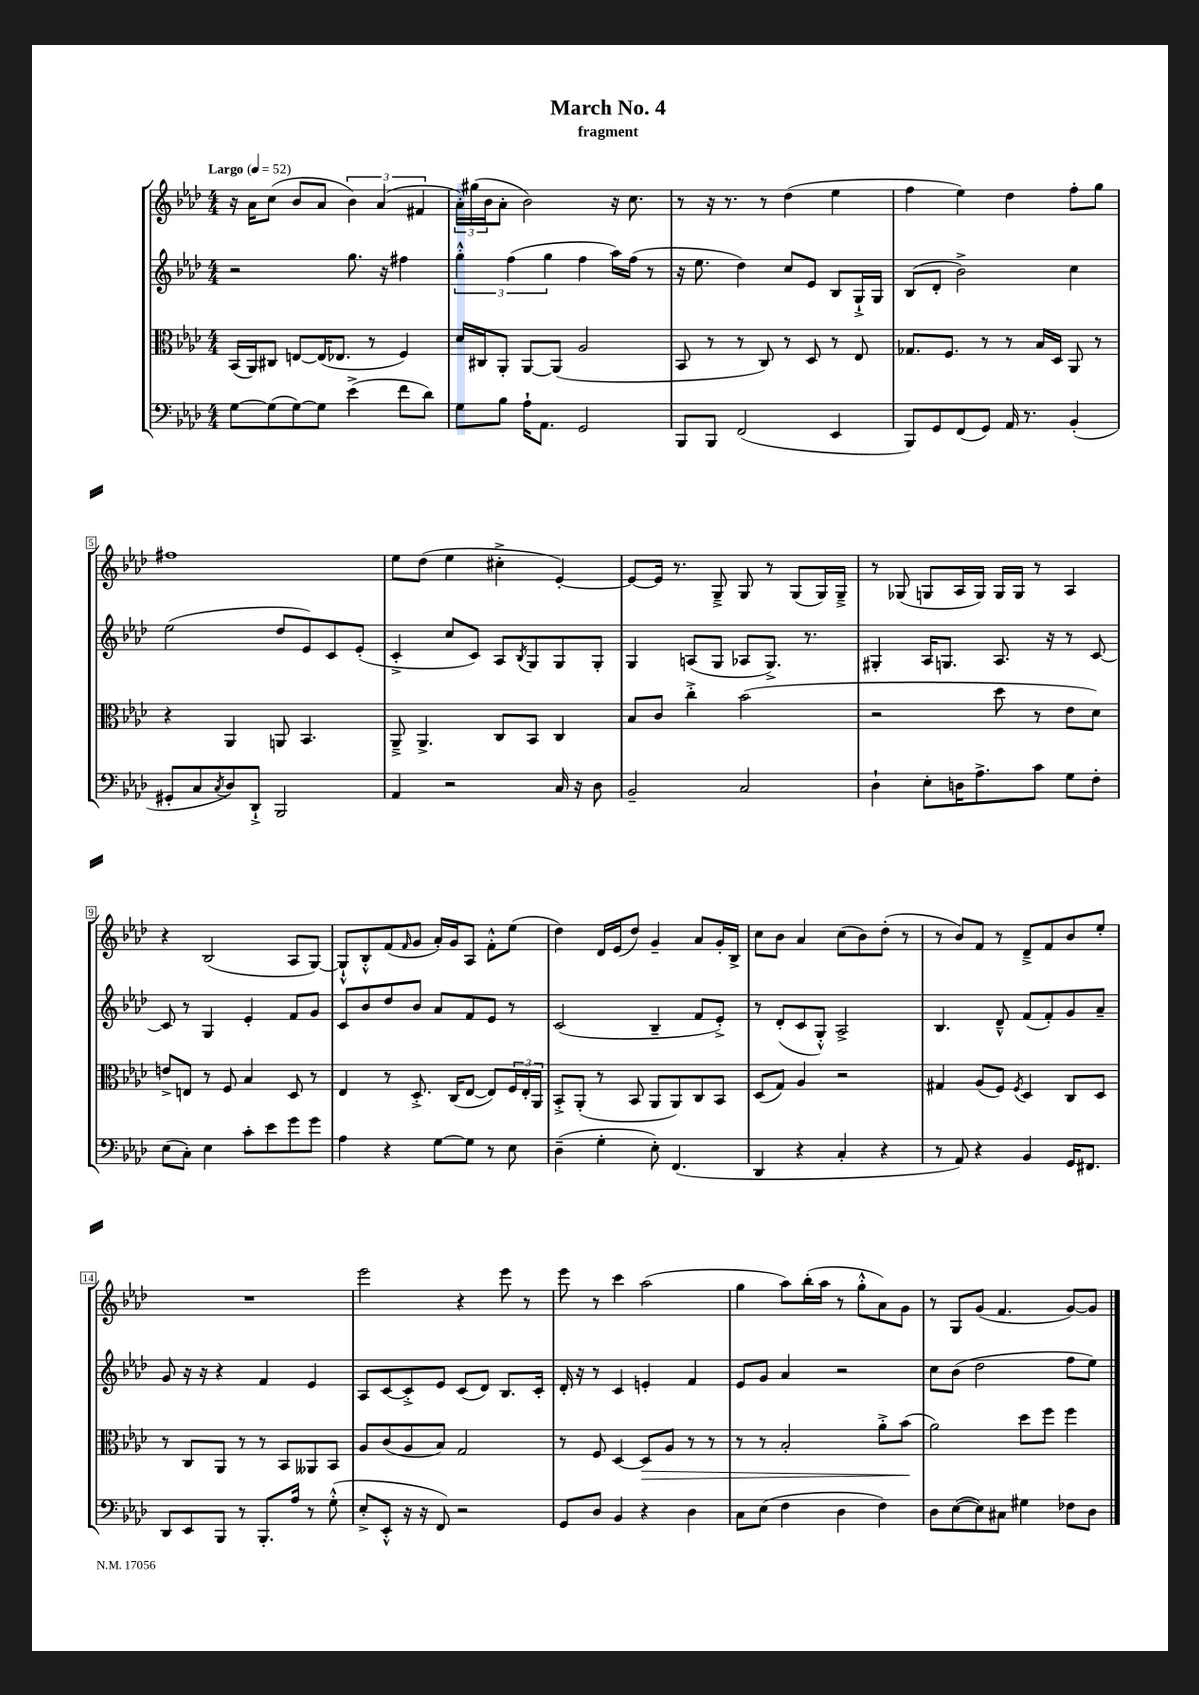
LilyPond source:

\header { title = "March No. 4" subtitle = "fragment" }
<<
\new StaffGroup <<
\new Staff = "s0" {
    \clef treble \key aes \major \numericTimeSignature \time 4/4 \tempo "Largo" 4 = 52
    r16 aes'16 c''8( bes'8 aes'8 \tuplet 3/2 { bes'4) aes'4( fis'4 } |
    \tuplet 3/2 { aes'16-.) gis''16( bes'16 } aes'8-. bes'2) r16 c''8. |
    r8 r16 r8. r8 des''4( ees''4 |
    f''4 ees''4) des''4 f''8-. g''8 |
    fis''1 |
    ees''8 des''8( ees''4 cis''4-.-> ees'4~-.) |
    ees'8~ ees'16 r8. g8---> g8 r8 g8( g16) g16---> |
    r8 ges8( g8 aes16 g16) g16 g16 r8 aes4 |
    r4 bes2( aes8 g8~) |
    g8-!-^ bes8-.-^ f'8( \grace { f'16 } g'8 aes'16-.) g'16 aes8 f'8-.-^ ees''8( |
    des''4) des'16 ees'16( des''8) g'4-- aes'8 g'16-. bes16-> |
    c''8 bes'8 aes'4 c''8( bes'8) des''8-.( r8 |
    r8 bes'8) f'8 r8 des'8---> f'8 bes'8 ees''8-. |
    R1 |
    ees'''2 r4 ees'''8 r8 |
    ees'''8 r8 c'''4 aes''2( |
    g''4 aes''8) bes''16-.( aes''16 r8 g''8-.-^ aes'8) g'8 |
    r8 g8 g'8( f'4. g'8~) g'8 \bar "|." |
}
\new Staff = "s1" {
    \clef treble \key aes \major \numericTimeSignature \time 4/4
    r2 g''8. r16 fis''4 |
    \tuplet 3/2 { g''4-.-^ f''4( g''4 } f''4 aes''16) f''16( r8 |
    r16 ees''8. des''4) c''8 ees'8 bes8 g16-!-> g16 |
    bes8( des'8-. bes'2->) c''4 |
    ees''2( des''8 ees'8) c'8 ees'8-.( |
    c'4-.-> c''8 c'8) aes8 \acciaccatura { bes8 } g8 g8 g8-. |
    g4 a8( g8 aes8 g8.->) r8. |
    gis4-. aes16 g8. aes8. r16 r8 c'8~ |
    c'8 r8 g4 ees'4-. f'8 g'8 |
    c'8 bes'8 des''8 bes'8 aes'8 f'8 ees'8 r8 |
    c'2( bes4-- f'8 ees'8-.->) |
    r8 des'8-.( c'8 g8-.-^) aes2-> |
    bes4. des'8---^ f'8( f'8-.) g'8 aes'8-- |
    g'8 r16 r16 r4 f'4 ees'4 |
    aes8 c'8~ c'8-.-> ees'8 c'8( des'8) bes8. c'16-. |
    des'16-. r16 r8 c'4 e'4-. f'4 |
    ees'8 g'8 aes'4 r2 |
    c''8 bes'8( des''2 f''8 ees''8) \bar "|." |
}
\new Staff = "s2" {
    \clef alto \key aes \major \numericTimeSignature \time 4/4
    bes,16( aes,16) cis8 e8~ e16( ees8. r8 f4) |
    des'16 cis16 aes,8-. aes,8~ aes,8( aes2 |
    bes,8 r8 r8 c8) r8 des8 r8 ees8 |
    ges8. f8. r8 r8 bes16 des16 aes,8 r8 |
    r4 aes,4 a,8 bes,4. |
    aes,8---> aes,4.-> c8 bes,8 c4 |
    bes8 c'8 c''4-.-> bes'2( |
    r2 des''8 r8 ees'8 des'8) |
    e'8-> e8 r8 f8 bes4 des8 r8 |
    ees4 r8 des8.-.-> c16( ees8~ ees8) \tuplet 3/2 { f16 ees16-. aes,16 } |
    bes,8-.-> aes,8-.( r8 bes,8 aes,8 aes,8) c8 bes,8 |
    des8( g8) aes4 r2 |
    gis4 aes8( f8) \acciaccatura { f8 } des4 c8 des8 |
    r8 c8 aes,8 r8 r8 bes,8 aeses,8 bes,8 |
    aes8 c'8( aes8 bes8) g2 |
    r8 f8 des4~ des8\> aes8 r8 r8 |
    r8 r8 bes2-. aes'8-.-> bes'8\!( |
    aes'2) des''8 f''8 f''4 \bar "|." |
}
\new Staff = "s3" {
    \clef bass \key aes \major \numericTimeSignature \time 4/4
    g8~ g8( g8~) g8 ees'4->( f'8 des'8) |
    g8 bes8 aes16-! aes,8. g,2 |
    bes,,8 bes,,8 f,2( ees,4 |
    bes,,8) g,8 f,8( g,8) aes,16 r8. bes,4-.( |
    gis,8-. c8 \acciaccatura { c8 } des8) des,8-!-> bes,,2 |
    aes,4 r2 c16 r16 des8 |
    bes,2-- c2 |
    des4-! ees8-. d16 aes8.-> c'8 g8 f8-. |
    ees8( c8-.) ees4 c'8-. ees'8 g'8 g'8 |
    aes4 r4 g8~ g8 r8 ees8 |
    des4--( g4-. ees8-.) f,4.( |
    des,4 r4 c4-. r4 |
    r8 aes,8) r4 bes,4 g,16 fis,8. |
    des,8 ees,8 bes,,8 r8 bes,,8.-. aes16 r8 g8-.-^( |
    ees8-.-> ees,8-.-^ r16 r16 f,8) r2 |
    g,8 des8 bes,4 r4 des4 |
    c8 ees8( f4 des4 f4) |
    des8 ees8~( ees8) cis8 gis4 fes8 des8 \bar "|." |
}
>>
>>
\layout { \context { \Score \override BarNumber.stencil = #(make-stencil-boxer 0.1 0.3 ly:text-interface::print) } }
